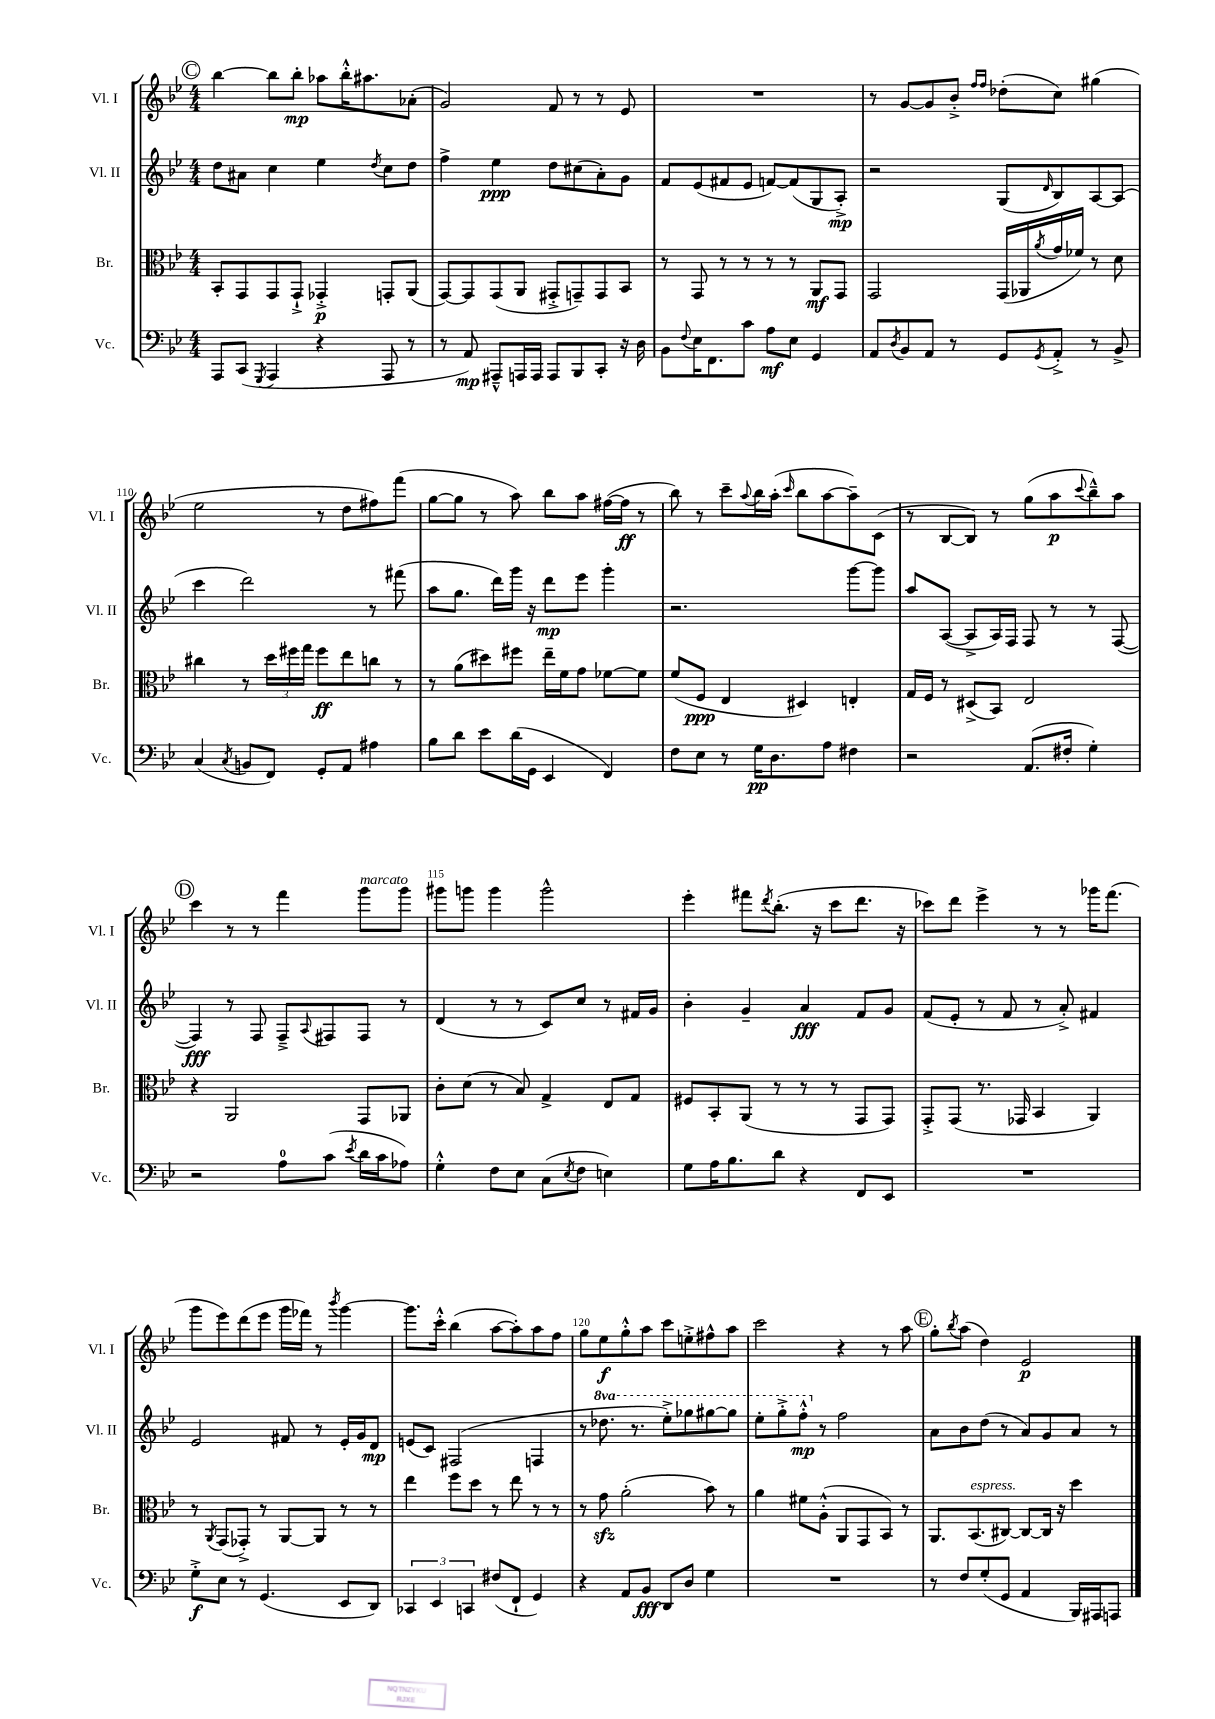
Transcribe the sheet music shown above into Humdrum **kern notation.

**kern	**dynam	**kern	**dynam	**kern	**dynam	**kern	**dynam
*part4	*part4	*part3	*part3	*part2	*part2	*part1	*part1
*staff4	*staff4	*staff3	*staff3	*staff2	*staff2	*staff1	*staff1
*I"Vc.	*	*I"Br.	*	*I"Vl. II	*	*I"Vl. I	*
*I'Vc.	*	*I'Br.	*	*I'Vl. II	*	*I'Vl. I	*
*clefF4	*	*clefC3	*	*clefG2	*	*clefG2	*
*k[b-e-]	*	*k[b-e-]	*	*k[b-e-]	*	*k[b-e-]	*
*M4/4	*	*M4/4	*	*M4/4	*	*M4/4	*
!!LO:REH:place=s1:t=C
=106	=106	=106	=106	=106	=106	=106	=106
8AAA/L	.	8BB-'/L	.	8dd\L	.	[4bb-\	.
(8CC/J	.	8GG/	.	8a#X\J	.	.	.
8qGGG/	.	.	.	.	.	.	.
4AAA/	.	8GG/	.	4cc\	.	8bb-\L]	.
.	.	8GG`^/J	.	.	.	8bb-'\J	mp
4r	.	4GG-X'^/	p	4ee-\	.	8aa-X\L	.
.	.	.	.	.	.	16bb-'^^\K	.
.	.	.	.	.	.	8.aa#X\	.
.	.	.	.	8qdd/	.	.	.
8AAA/	.	8GGn'/L	.	8cc\L	.	.	.
8r	.	(8AA/J	.	8dd\J	.	(8a-X'\J	.
=107	=107	=107	=107	=107	=107	=107	=107
8r	.	[8GG/L)	.	4ff^\	.	2g/)	.
8AA/)	mp	8GG/]	.	.	.	.	.
8AAA#X~^^/L	.	(8GG/	.	4ee-\	ppp	.	.
16AAAn/L	.	8AA/J	.	.	.	.	.
16AAA/JJ	.	.	.	.	.	.	.
8AAA/L	.	8GG#X'^/L	.	8dd\L	.	8f/	.
8BBB-/	.	8GGn~/)	.	(8cc#X\	.	8r	.
8CC'/J	.	8GG/	.	8a'\)	.	8r	.
16r	.	8BB-/J	.	8g\J	.	8e-/	.
16D\	.	.	.	.	.	.	.
=108	=108	=108	=108	=108	=108	=108	=108
8BB-\L	.	8r	.	8f/L	.	1r	.
8qqF/	.	.	.	.	.	.	.
16E-\K	.	8GG/	.	(8e-/	.	.	.
8.FF\	.	.	.	.	.	.	.
.	.	8r	.	8f#X/	.	.	.
8c\J	.	8r	.	8e-/J	.	.	.
8A\L	mf	8r	.	[8fn/L)	.	.	.
8E-\J	.	8r	.	(8f/]	.	.	.
4GG/	.	8AA/L	mf	8G/	.	.	.
.	.	8GG/J	.	8A'^/J)	mp	.	.
=109	=109	=109	=109	=109	=109	=109	=109
8AA/L	.	2GG/	.	2r	.	8r	.
8qD/	.	.	.	.	.	.	.
8BB-/	.	.	.	.	.	[8g/L	.
8AA/J	.	.	.	.	.	8g/]	.
8r	.	.	.	.	.	8b-'^/J	.
.	.	.	.	.	.	16qqff/LL	.
.	.	.	.	.	.	16qqff/JJ	.
8GG/L	.	(16GG/LL	.	(8G/L	.	(8dd-X'\L	.
.	.	16AA-X/	.	.	.	.	.
8qGG/	.	8qa/	.	16qqd/	.	.	.
8AA'^/J	.	16g/	.	8B-/)	.	8cc\J)	.
.	.	16f-X/JJ)	.	.	.	.	.
8r	.	8r	.	[8A/	.	(4gg#X\	.
8BB-^/	.	8d\	.	(8A/J]	.	.	.
!!LO:LB:g=z
=110	=110	=110	=110	=110	=110	=110	=110
(4C/	.	4cc#X\	.	4ccc\	.	2ee-\	.
8qC/	.	.	.	.	.	.	.
8BBn/L	.	8r	.	2ddd\)	.	.	.
8FF/J)	.	24dd\LL	.	.	.	.	.
.	.	24ff#X\	.	.	.	.	.
.	.	24gg\JJ	.	.	.	.	.
8GG'/L	.	8ff#\L	ff	.	.	8r	.
8AA/J	.	8ee-\	.	.	.	8dd\L	.
4A#X\	.	8ccn\J	.	8r	.	8ff#X\)	.
.	.	8r	.	(8fff#X\	.	(8fff\J	.
=111	=111	=111	=111	=111	=111	=111	=111
8B-\L	.	8r	.	8aa\L	.	[8gg\L	.
8d\J	.	(8a\L	.	8.gg\J	.	8gg\J]	.
8e-\L	.	8dd#X\)	.	.	.	8r	.
.	.	.	.	16ddd\LL)	.	.	.
(16d\L	.	8ff#X\J	.	16ggg\JJ	.	8aa\)	.
16GG\JJ	.	.	.	16r	.	.	.
4EE-/	.	16ee-~\LL	.	8ddd\L	mp	8bb-\L	.
.	.	16f\J	.	.	.	.	.
.	.	8g\J	.	8eee-\J	.	8aa\J	.
4FF/)	.	[8f-X\L	.	4ggg'\	.	([16ff#X\LL	.
.	.	.	.	.	.	16ff#\JJ]	ff
.	.	8f-\J]	.	.	.	8r	.
=112	=112	=112	=112	=112	=112	=112	=112
8F\L	.	(8f/L	.	2.r	.	8bb-\)	.
8E-\J	.	8F/J	ppp	.	.	8r	.
8r	.	4E-/	.	.	.	8ccc~\L	.
.	.	.	.	.	.	8qqaa/	.
16G\KL	pp	.	.	.	.	16bb-\L	.
8.D\	.	.	.	.	.	(16aa'\JJ	.
.	.	.	.	.	.	16qqccc/	.
.	.	4D#X/)	.	.	.	8bb-\L	.
8A\J	.	.	.	.	.	[8aa\	.
4F#X\	.	4En'/	.	[8ggg\L	.	8aa~\])	.
.	.	.	.	8ggg\J]	.	(8c\J	.
=113	=113	=113	=113	=113	=113	=113	=113
2r	.	16G/LL	.	8aa/L	.	8r	.
.	.	16F/JJ	.	.	.	.	.
.	.	8r	.	([8A/J	.	[8B-/L	.
.	.	(8D#X^/L	.	8A^/L]	.	8B-/J])	.
.	.	8BB-/J)	.	16A/L)	.	8r	.
.	.	.	.	16F/JJ	.	.	.
(8.AA/L	.	2E-/	.	8F/	.	(8gg\L	.
.	.	.	.	8r	.	8aa\	p
16F#X'/Jk	.	.	.	.	.	.	.
.	.	.	.	.	.	8qqccc/	.
4G'\)	.	.	.	8r	.	8bb-~^^\)	.
.	.	.	.	([8F/	.	8aa\J	.
!!LO:LB:g=z
!!LO:REH:place=s1:t=D
=114	=114	=114	=114	=114	=114	=114	=114
2r	.	4r	.	4F/])	fff	4ccc\	.
.	.	2AA/	.	8r	.	8r	.
.	.	.	.	8F/	.	8r	.
8A\L	.	.	.	8F~^/L	.	4fff\	.
.	.	.	.	8qqA/	.	.	.
(8c\J	.	.	.	8F#X/	.	.	.
8qe-/	.	.	.	.	.	.	.
!	!	!	!	!	!	!LO:TX:a:i:t=marcato	!
16d\LL	.	8GG/L	.	8F#/J	.	8ggg\L	.
16c\J	.	.	.	.	.	.	.
8A-X\J)	.	8AA-X/J	.	8r	.	8ggg\J	.
=115	=115	=115	=115	=115	=115	=115	=115
4G'^^\	.	8c'\L	.	(4d/	.	8ggg#X\L	.
.	.	(8d\J	.	.	.	8gggn\J	.
8F\L	.	8r	.	8r	.	4ggg\	.
8E-\J	.	8B-/)	.	8r	.	.	.
(8C\L	.	4G^/	.	8c/L)	.	2ggg^^\	.
8qE-/	.	.	.	.	.	.	.
8F\J	.	.	.	8cc/J	.	.	.
4En\)	.	8E-/L	.	8r	.	.	.
.	.	8G/J	.	16f#X/LL	.	.	.
.	.	.	.	16g/JJ	.	.	.
=116	=116	=116	=116	=116	=116	=116	=116
8G\L	.	8F#X/L	.	4b-'\	.	4eee-'\	.
16A\K	.	8BB-'/	.	.	.	.	.
8.B-\	.	.	.	.	.	.	.
.	.	(8AA/J	.	4g~/	.	8fff#X\L	.
.	.	.	.	.	.	8qddd/	.
8d\J	.	8r	.	.	.	(8.bb-'\J	.
4r	.	8r	.	4a/	fff	.	.
.	.	.	.	.	.	16r	.
.	.	8r	.	.	.	8ccc\L	.
8FF/L	.	8GG/L	.	8f/L	.	8.ddd\J	.
8EE-/J	.	8GG/J)	.	8g/J	.	.	.
.	.	.	.	.	.	16r	.
=117	=117	=117	=117	=117	=117	=117	=117
1r	.	8GG'^/L	.	(8f/L	.	8ccc-X\L)	.
.	.	(8GG/J	.	8e-'/J	.	8ddd\J	.
.	.	8.r	.	8r	.	4eee-^\	.
.	.	.	.	8f/	.	.	.
.	.	16GG-X/	.	.	.	.	.
.	.	4BB-/	.	8r	.	8r	.
.	.	.	.	8a'^/)	.	8r	.
.	.	4AA/)	.	4f#X/	.	16ggg-X\KL	.
.	.	.	.	.	.	(8.fff\J	.
!!LO:LB:g=z
=118	=118	=118	=118	=118	=118	=118	=118
8G'^\L	f	8r	.	2e-/	.	8ggg\L	.
.	.	8qAA/	.	.	.	.	.
8E-\J	.	(8GG/L	.	.	.	8eee-\)	.
8r	.	8GG-X'^/J)	.	.	.	(8ddd\	.
(4.GG/	.	8r	.	.	.	8eee-\J	.
.	.	[8AA/L	.	8f#X/	.	16ggg\LL	.
.	.	.	.	.	.	16fff-X\JJ)	.
.	.	8AA/J]	.	8r	.	8r	.
.	.	.	.	.	.	8qbbb-/	.
8EE-/L	.	8r	.	16e-'/LL	.	[4ggg\	.
.	.	.	.	16g/J	.	.	.
8DD/J)	.	8r	.	8d/J	mp	.	.
=119	=119	=119	=119	=119	=119	=119	=119
6CC-X/	.	4ee-\	.	(8en/L	.	8.ggg\L]	.
.	.	.	.	8c/J)	.	.	.
6EE-/	.	.	.	.	.	.	.
.	.	.	.	.	.	16ccc'^^\Jk	.
.	.	8ff\L	.	(2F#X/	.	(4bb-\	.
6CCn/	.	.	.	.	.	.	.
.	.	8dd\J	.	.	.	.	.
(8F#X/L	.	8r	.	.	.	[8aa\L	.
8FF`/J	.	8ee-\	.	.	.	8aa'\])	.
4GG/)	.	8r	.	4Fn/	.	8aa\	.
.	.	8r	.	.	.	8ff\J	.
=120	=120	=120	=120	=120	=120	=120	=120
4r	.	8r	.	8r	.	8gg\L	.
*	*	*	*	*8va	*	*	*
.	.	8gzz\	.	8.ddd-X\	.	8ee-\	f
8AA/L	.	(2a'\	.	.	.	8gg'^^\	.
.	.	.	.	8.r	.	.	.
8BB-/J	fff	.	.	.	.	8aa\J	.
8DD/L	.	.	.	8eee-'^\L)	.	8ccc\L	.
8D/J	.	.	.	8ggg-X\	.	8een'^\	.
4G\	.	8b-\)	.	[8ggg#X\	.	8ff#X^^\	.
.	.	8r	.	8ggg#\J]	.	8aa\J	.
=121	=121	=121	=121	=121	=121	=121	=121
1r	.	4a\	.	8eee-'\L	.	2ccc\	.
.	.	.	.	8ggg'^\	.	.	.
.	.	8f#X\L	.	8fff'^^\J	mp	.	.
*	*	*	*	*X8va	*	*	*
.	.	(8A'^^\J	.	8r	.	.	.
.	.	8AA/L	.	2ff\	.	4r	.
.	.	8GG/	.	.	.	.	.
.	.	8BB-/J)	.	.	.	8r	.
.	.	8r	.	.	.	8aa\	.
!!LO:REH:place=s1:t=E
=122	=122	=122	=122	=122	=122	=122	=122
8r	.	8.AA/L	.	8a\L	.	8gg'\L	.
.	.	.	.	.	.	8qbb-/	.
8F/L	.	.	.	8b-\	.	(8aa\J	.
!	!	!LO:TX:a:i:t=espress.	!	!	!	!	!
.	.	(8.BB-/	.	.	.	.	.
(8G'/	.	.	.	(8dd\J	.	4dd\)	.
8GG/J	.	[8C#X/J)	.	8r	.	.	.
4AA/	.	8C#/L_	.	8a/L)	.	2e-/	p
.	.	16C#/Jk]	.	8g/	.	.	.
.	.	16r	.	.	.	.	.
16BBB-/LL)	.	4dd\	.	8a/J	.	.	.
16AAA#X/J	.	.	.	.	.	.	.
8AAAn/J	.	.	.	8r	.	.	.
==	==	==	==	==	==	==	==
*-	*-	*-	*-	*-	*-	*-	*-
